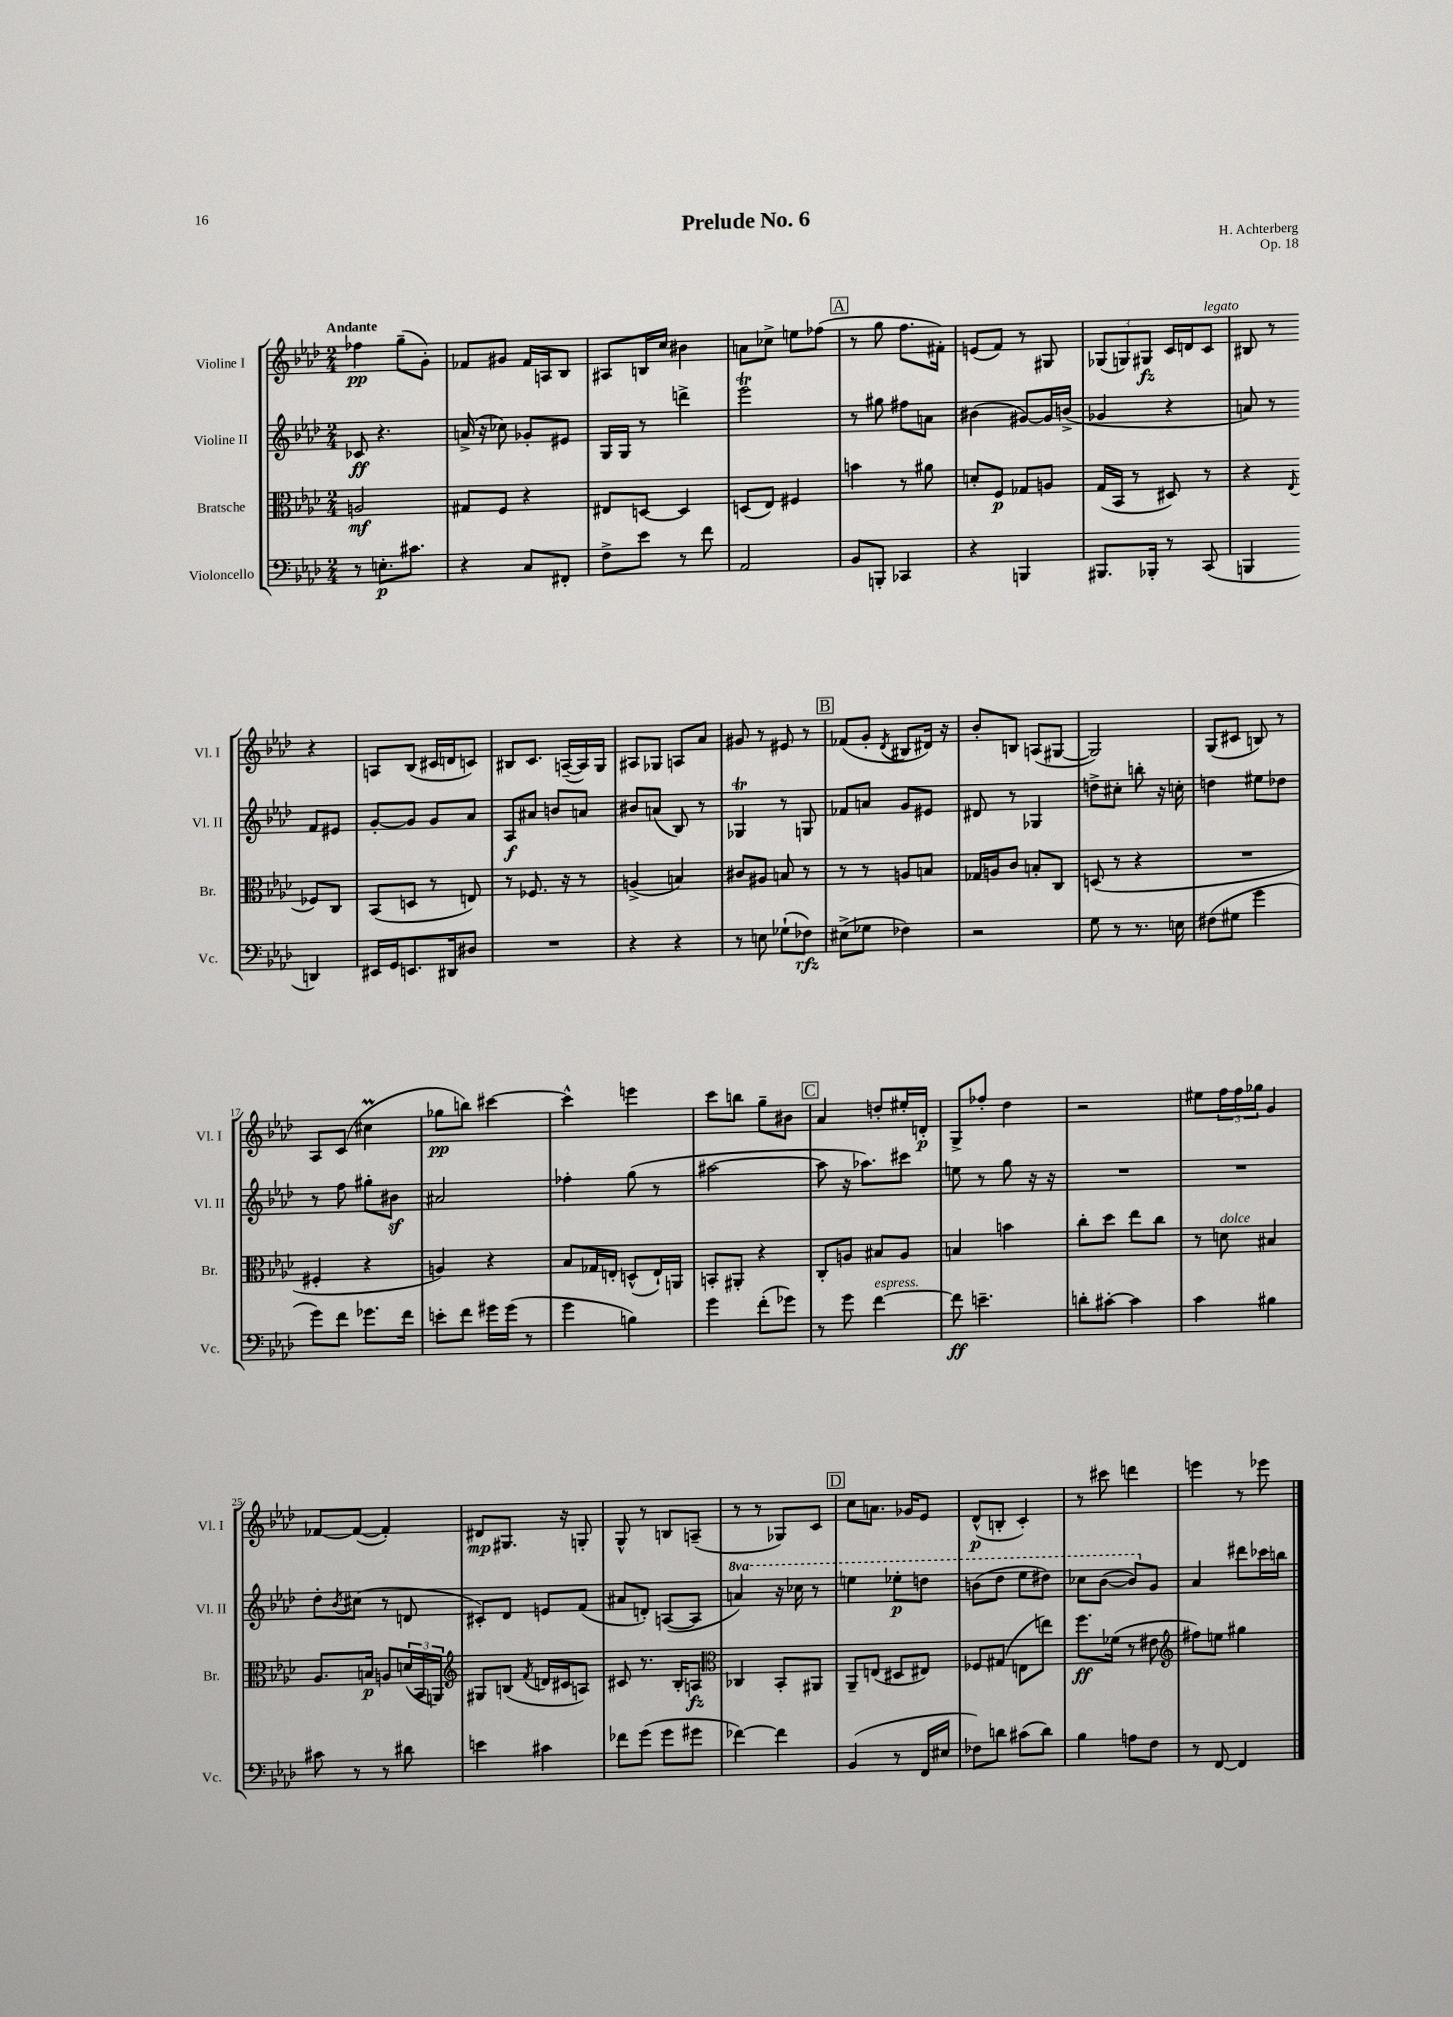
\header { title = "Prelude No. 6" composer = "H. Achterberg" opus = "Op. 18" }
<<
\new StaffGroup <<
\new Staff = "s0" \with { instrumentName = "Violine I" shortInstrumentName = "Vl. I" } {
    \clef treble \key aes \major \numericTimeSignature \time 2/4 \tempo "Andante"
    fes''4\pp g''8--( g'8-.) |
    fes'8 gis'8 fes'16 a16 bes8 |
    ais8 b16 c''16 bis'4 |
    a'8 ces''8-> e''8 fes''8( |
    \mark \markup { \box "A" } r8 g''8 f''8. fis'16-.) |
    e'8( f'8) r8 gis8 |
    \tuplet 3/2 { ges8( g8) gis8\fz } c'16 d'16 c'8^\markup { \italic "legato" } |
    bis8 r8 r4 |
    a8 bes8( cis'16 d'16 c'8) |
    bis8 c'8. a16~--( a16) g16 |
    ais8 ges8 a8 aes'8 |
    gis'8 r8 eis'8 r8 |
    \mark \markup { \box "B" } fes'8( g'8-. \acciaccatura { des'8 } bis8 dis'16) r16 |
    bes'8-. b8 a8( gis8~ |
    gis2) |
    g8( cis'8 b8) r8 |
    aes8 c'8( cis''4\prall |
    ges''8\pp b''8) cis'''4~ |
    cis'''4-^ e'''4 |
    c'''8 b''8 g''8-- bis'8 |
    \mark \markup { \box "C" } aes'4 d''8-. eis''16-. d'16-.\p |
    g8-> fes''8-. des''4 |
    r2 |
    eis''8 \tuplet 3/2 { f''16 f''16 ges''16 } g'4 |
    fes'8~ fes'8~( fes'4-.) |
    dis'8\mp gis8. r16 g8-. |
    g8-^ r8 b8 a8--( |
    r8 r8 ges8) c'8 |
    \mark \markup { \box "D" } c''8 a'8. ges'16 ees'8 |
    des'8-^\p( b8-. c'4-.) |
    r8 cis'''8 d'''4 |
    e'''4 r8 ees'''8 \bar "|." |
}
\new Staff = "s1" \with { instrumentName = "Violine II" shortInstrumentName = "Vl. II" } {
    \clef treble \key aes \major \numericTimeSignature \time 2/4 \set Staff.ottavationMarkups = #ottavation-simple-ordinals
    ces'8\ff r4. |
    a'16->( r16 ces''8) ges'8-. eis'8 |
    g16 g16 r8 d'''4-> |
    ees'''2\trill |
    \mark \markup { \box "A" } r8 gis''8 fis''8 a'8 |
    bis'4( gis'8~) gis'16 b'16->( |
    ges'4 r4 |
    a'8) r8 f'8 eis'8 |
    g'8~-. g'8 g'8 aes'8 |
    aes8\f ais'8 b'8 a'8 |
    bis'8 a'8( bes8) r8 |
    ges4\trill r8 g8 |
    \mark \markup { \box "B" } fes'8 a'8 g'8 eis'8 |
    dis'8 r8 ges4 |
    d''8-> cis''8-. b''8-. r16 c''16-. |
    d''4 eis''8 des''8 |
    r8 f''8 gis''8-. bis'8\sf |
    ais'2 |
    fes''4-. g''8( r8 |
    ais''2~ |
    \mark \markup { \box "C" } ais''8 r16 aes''8.) cis'''8 |
    e''8 r8 g''8 r16 r16 |
    R2 |
    R2 |
    des''8-. \acciaccatura { bes'8 } cis''8( r8 d'8 |
    cis'8-.) des'8 e'8 f'8( |
    ais'8 d'8-.) a8~( a8 |
    \ottava #1 a''4) r16 ces'''16 r8 |
    \mark \markup { \box "D" } e'''4 ees'''8-.\p d'''8 |
    b''8( des'''8 ees'''8 dis'''8) |
    ces'''8 bes''8~( bes''8) \ottava #0 g'8 |
    aes'4 dis'''8 ces'''16 b''16 \bar "|." |
}
\new Staff = "s2" \with { instrumentName = "Bratsche" shortInstrumentName = "Br." } {
    \clef alto \key aes \major \numericTimeSignature \time 2/4
    a2\mf |
    gis8 f8 r4 |
    eis8 d8~ d4 |
    d8( ees8) fis4 |
    \mark \markup { \box "A" } b'4 r8 ais'8 |
    d'8-. f8\p ges8 a8 |
    g16( bes,16 r8 dis8) r8 |
    r4 \appoggiatura { ees8 } fes8 c8 |
    bes,8( d8 r8 e8) |
    r8 fes8. r16 r8 |
    a4->( b4) |
    cis'8 ais8 b8 r8 |
    \mark \markup { \box "B" } r8 r8 a8 b8 |
    ges16 a16 c'8 b8-. c8 |
    d8( r8 r4 |
    R2 |
    fis4-. r4 |
    a4) r4 |
    bes8 ges16 e16-. d8-^( e16-!) a,16 |
    b,8-. ais,8-. r4 |
    \mark \markup { \box "C" } c8-. a8 bis8 a8 |
    b4 b'4 |
    c''8-. des''8 ees''8 c''8 |
    r8 d'8^\markup { \italic "dolce" } bis4 |
    aes8. b16\p a8 \tuplet 3/2 { d'16( bes,16 a,16) } |
    \clef treble gis8 b8( \acciaccatura { f'8 } d'16 cis'16 a8) |
    cis'8 r8. bes16-. a8\fz |
    \clef alto ces4 bes,8-. ais,8 |
    \mark \markup { \box "D" } aes,8-- e8( dis8 eis8) |
    fes8 gis8( e8 e''8) |
    f''8.\ff fes'16( r8 eis'8 |
    \clef treble fis''8) e''8 gis''4 \bar "|." |
}
\new Staff = "s3" \with { instrumentName = "Violoncello" shortInstrumentName = "Vc." } {
    \clef bass \key aes \major \numericTimeSignature \time 2/4
    r8 e8.-.\p cis'8. |
    r4 c8 fis,8-. |
    f8-> ees'8 r8 f'8 |
    aes,2 |
    \mark \markup { \box "A" } bes,8 b,,8-. ces,4 |
    r4 b,,4 |
    bis,,8. bes,,16-. r8 c,8( |
    b,,4 d,4) |
    eis,16 g,16 e,8. dis,16 dis8 |
    R2 |
    r4 r4 |
    r8 e8 ges8-!( fes8\rfz) |
    \mark \markup { \box "B" } eis8->( ges8 fes4) |
    r2 |
    g8 r8 r8. e16 |
    fis8( gis8 g'4 |
    g'8) f'8 ges'8. f'16 |
    e'8-. f'8 gis'16 gis'16( r8 |
    g'4 b4) |
    g'4 f'8-.( ges'8) |
    \mark \markup { \box "C" } r8 g'8 f'4~^\markup { \italic "espress." } |
    f'8\ff e'4.-- |
    d'8-. cis'8~-. cis'4 |
    c'4 bis4 |
    cis'8 r8 r8 dis'8 |
    e'4 cis'4 |
    fes'8 g'8( g'8 gis'8 |
    fes'4~) fes'4 |
    \mark \markup { \box "D" } bes,4( r8 f,16 eis16 |
    fes8) d'8 cis'8( d'8) |
    bes4 a8 f8 |
    r8 f,8~ f,4 \bar "|." |
}
>>
>>
